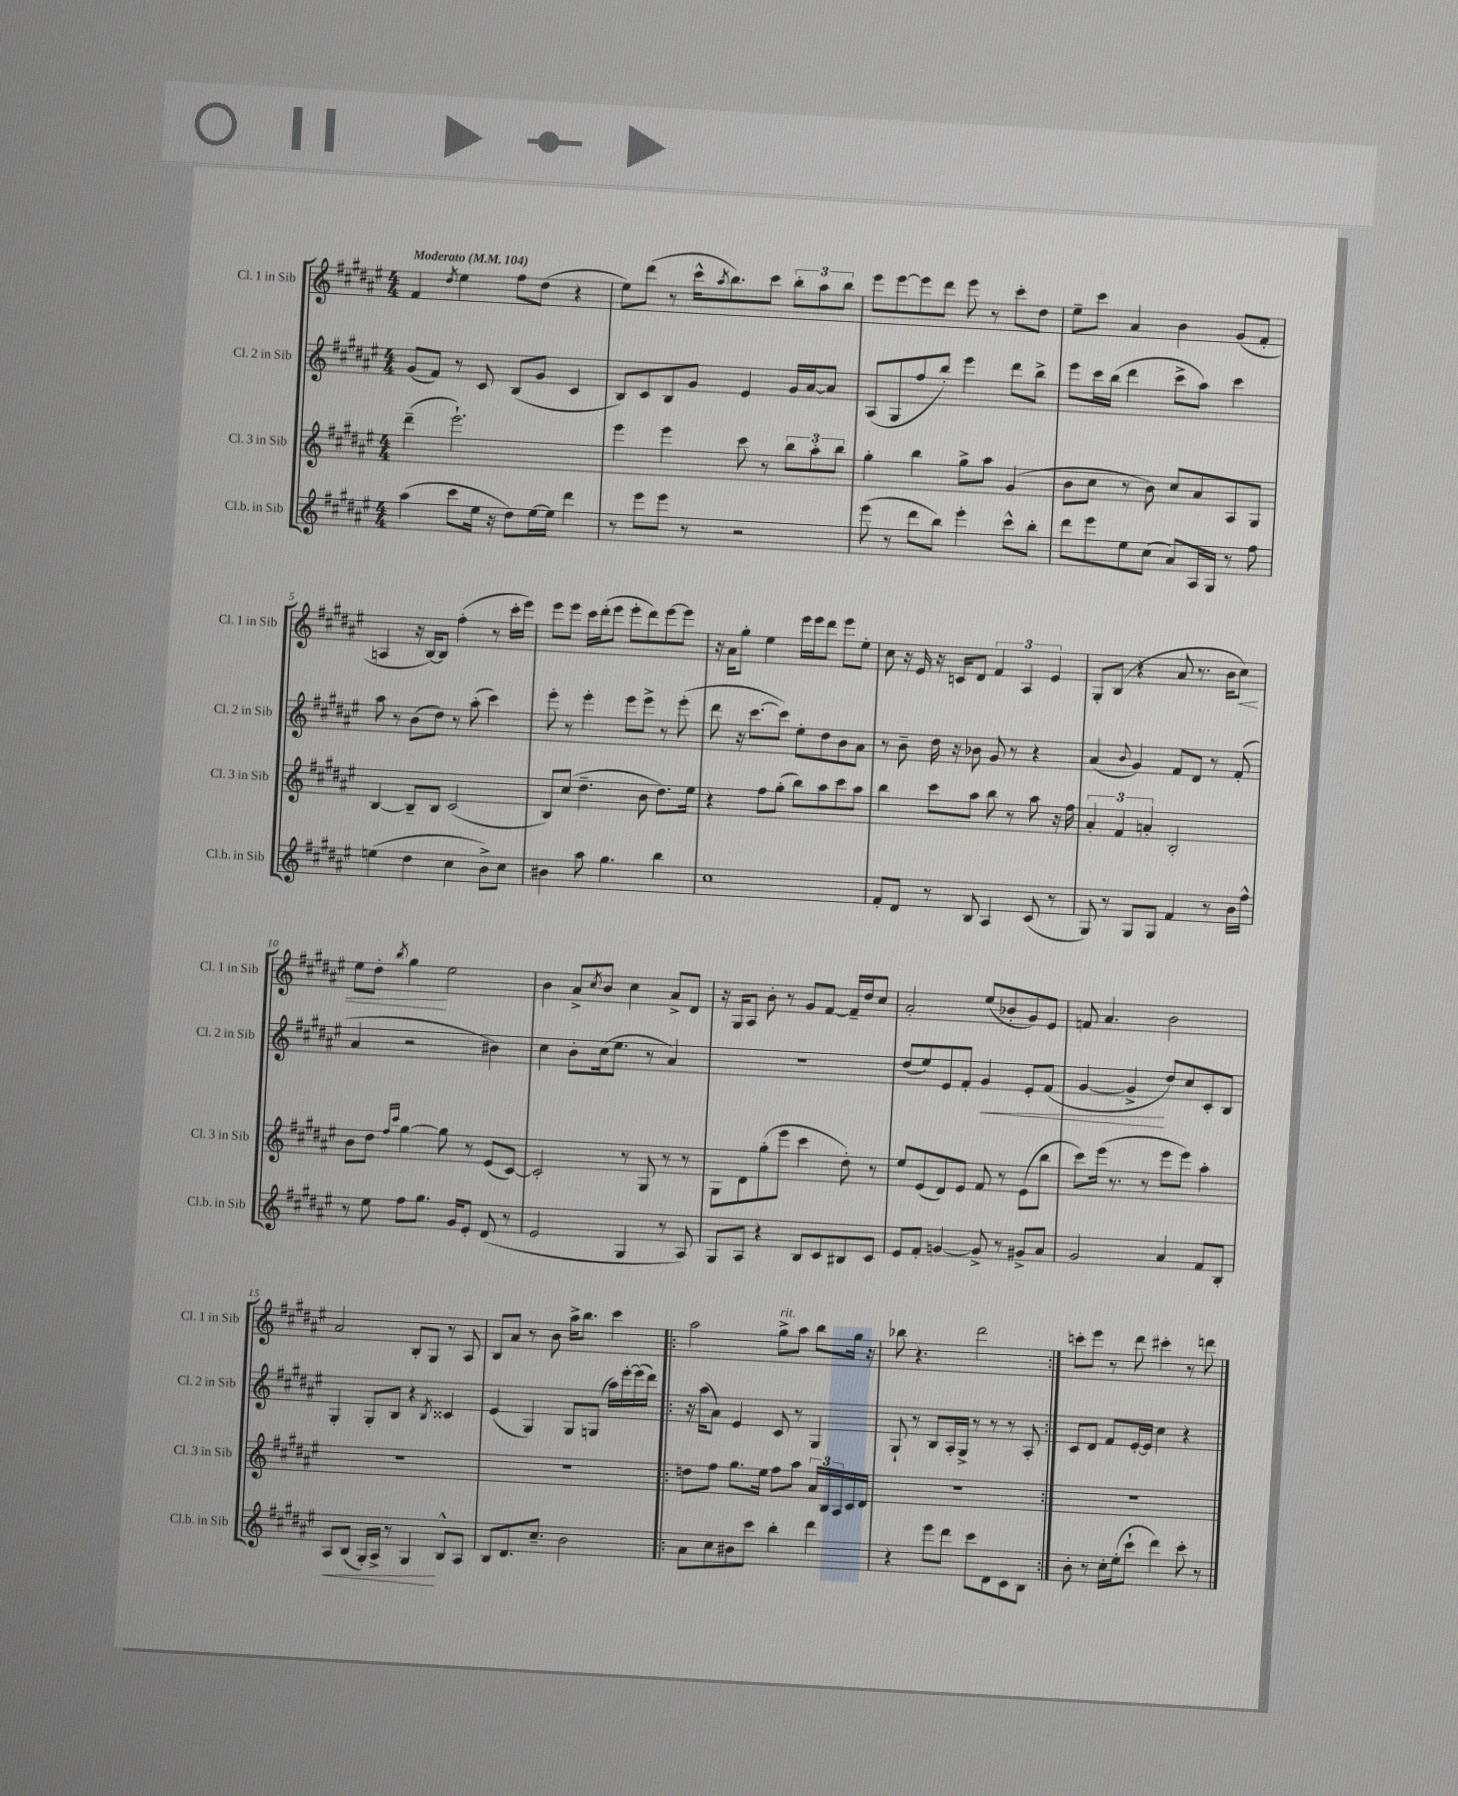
<<
\new StaffGroup <<
\new Staff = "s0" \with { instrumentName = "Cl. 1 in Sib" shortInstrumentName = "Cl. 1 in Sib" } {
    \clef treble \key fis \major \numericTimeSignature \time 4/4 \tempo "Moderato" 4 = 104
    fis'4 \acciaccatura { dis''8 } eis''4 fis''8 dis''8( r4 |
    eis''8) dis'''8( r8 cis'''16-^ \acciaccatura { ais''8 } b''8.) cis'''8 \tuplet 3/2 { b''8-. ais''8 b''8 } |
    eis'''8 eis'''8~ eis'''8 dis'''8 eis'''8 r8 cis'''8-. dis''8 |
    eis''8-- cis'''8 ais'4 b'4 gis'8( fis'8-. |
    a4 r16 b16~) b8 fis''4-.( r8 cis'''16-. eis'''16) |
    eis'''8 eis'''8 cis'''16 dis'''16-.( eis'''8 eis'''8-. dis'''8) eis'''8~ eis'''8 |
    r16 ais'16 gis''8-. eis''4 eis'''16 eis'''16 dis'''8 eis'''8 eis''8-. |
    cis''8 r16 eis'16 r16 c'16 dis'8 \tuplet 3/2 { fis'4 ais4 eis'4 } |
    gis8-. b8( r4 ais'8 r8. b'16 cis''8\<) |
    eis''8 dis''8-. \acciaccatura { b''8 } gis''4\! eis''2 |
    b'4 ais'8-> \acciaccatura { cis''8 } b'8 cis''4 ais'8-> dis'8 |
    r16 gis16 ais8 b'8-. r8 gis'8 fis'8~ fis'16-- dis''16 cis''8 |
    ais'2-. eis''8( bes'8-. gis'8) eis'8 |
    f'8 ais'4. b'2 |
    ais'2 b8-. gis8 r8 ais8 |
    b8 ais'8 r8 b'8 ais''16-> b''8. cis'''4 |
    \repeat volta 2 { ais''2 gis''8->^\markup { \italic "rit." } ais''8 b''8 gis''16 r16 |
    bes''8 r4. dis'''2 | }
    c'''8-. eis'''8 r8 dis'''8 cis'''4-. r8 d'''8 \bar "|." |
}
\new Staff = "s1" \with { instrumentName = "Cl. 2 in Sib" shortInstrumentName = "Cl. 2 in Sib" } {
    \clef treble \key fis \major \numericTimeSignature \time 4/4
    gis'8( fis'8) r8 cis'8 b8( gis'8 cis'4 |
    b8) cis'8 b8 gis'8 eis'4 gis'16 ais'16~ ais'8 |
    ais8( gis8 fis''8 b''8-.) eis'''4 dis'''8 b''8-> |
    eis'''8 cis'''16 b''16( dis'''4 cis'''8-> ais''8) cis'''4 |
    ais''8 r8 b'8( dis''8) r8 ais''8-.( cis'''4) |
    eis'''8-. r8 eis'''4-. eis'''8 eis'''8-> r8 eis'''8-.( |
    dis'''8 r16 cis'''8.~ cis'''8) eis''8-. dis''8 b'8 ais'8 |
    r8 b'8-- dis''16 r16 bes'8 gis'8 r8 r4 |
    ais'4( \appoggiatura { b'8 } gis'4) fis'8 dis'8 r8 fis'8-.( |
    ais'4 r2 bis'4) |
    cis''4 b'8-. cis''16( eis''8. r8 ais'4) |
    R1 |
    dis''8( eis''8) eis'8 fis'8-. gis'4\< eis'8-. fis'8( |
    gis'4~ gis'4->\! dis''8) cis''8 cis'8-. b8 |
    gis4-. gis8-. b8 r4 \acciaccatura { b8 } cisis'4 |
    eis'4( gis4) gis8 g8( ais''16) eis'''16~-. eis'''16( dis'''16) |
    \repeat volta 2 { r16 ais''16( ais'8) eis'4 cis'8 r8 gis4 |
    gis8-! r8 b8 ais16-. gis16-> r8 r8 r8 ais8-. | }
    cis'8 dis'8 fis'8 eis'16~-. eis'16 cis''4 r4 \bar "|." |
}
\new Staff = "s2" \with { instrumentName = "Cl. 3 in Sib" shortInstrumentName = "Cl. 3 in Sib" } {
    \clef treble \key fis \major \numericTimeSignature \time 4/4
    dis'''4--( eis'''2.-!) |
    eis'''4 eis'''4 cis'''8 r8 \tuplet 3/2 { b''8 ais''8-. b''8 } |
    gis''4-. b''4 gis''8-> ais''8 gis'4( |
    b'8 cis''8 r8 b'8) cis''8 ais'8 ais8 gis8 |
    b4~ b8-- b8 cis'2( |
    b8) cis''8( dis''4.-- b'8 dis''8.) eis''16 |
    r4 fis''8 gis''8-.( b''8) ais''8 cis'''8 ais''8 |
    b''4 cis'''8 ais''8 b''8 r8 ais''8 r16 fis''16 |
    \tuplet 3/2 { ais'4-. fis'4 a'4-. } b2-. |
    b'8 dis''8 \grace { fis''16 cis'''16 } gis''4~ gis''8 r8 eis'8( cis'8~) |
    cis'2-. r8 gis8 r8 r8 |
    gis8 dis'8 gis''8-.( eis'''8 cis'''4 dis''8-.) r8 |
    eis''8 eis'8( dis'8) eis'8 fis'8 r8 eis'8( b''8 |
    cis'''8) eis'''16( r8. r8 eis'''8 eis'''8) ais''4-. |
    R1 |
    R1 |
    \repeat volta 2 { d''8 fis''8 gis''8. eis''16 fis''8 ais''8 \tuplet 3/2 { ais'16 b16 ais16 } cis'16 dis'16 |
    R1 | }
    R1 \bar "|." |
}
\new Staff = "s3" \with { instrumentName = "Cl.b. in Sib" shortInstrumentName = "Cl.b. in Sib" } {
    \clef treble \key fis \major \numericTimeSignature \time 4/4
    ais''4( cis'''8 eis''16 r16 dis''8) eis''16~ eis''16 dis'''4 |
    r8 eis'''8 eis'''8 r8 r2 |
    eis'''8( r8 dis'''8 b''8) eis'''4-. cis'''8-^ b''8-. |
    dis'''8 eis'''8 eis''8 cis''8( ais'8) ais16 gis16 r8 fis''8 |
    e''4( dis''4 cis''4 b'8->) cis''8 |
    bis'4 ais''8 gis''4. b''4 |
    cis''1 |
    fis'8-. dis'8 r8 b8 ais4 cis'8( r8 |
    gis8) r8 gis8 gis8 fis'4 r8 b'16 fis''16-^ |
    r8 eis''8 fis''8 gis''8. gis'16 eis'8-. dis'8( r8 |
    eis'2 gis4 r8 ais8) |
    gis8 ais8 r4 b8 cis'8 bis8 cis'8 |
    eis'8 fis'8-. g'4~ g'8-> r8 gis'8-> ais'8 |
    gis'2 ais'4 fis'8 b8-. |
    ais8\< b8( gis16-.) ais16-> r8 gis4\! b8-^ ais8 |
    b8 dis'8. cis''8.-- b'2 |
    \repeat volta 2 { ais'8 cis''8 bis'8 cis'''8 b''4-. dis'''4 |
    r4 eis'''8 dis'''8 cis'''8 dis'8 cis'8 b8 | }
    b'8-. r8 cis''16-. eis''16-.( cis'''8-! dis'''4) cis'''8-. r8 \bar "|." |
}
>>
>>
